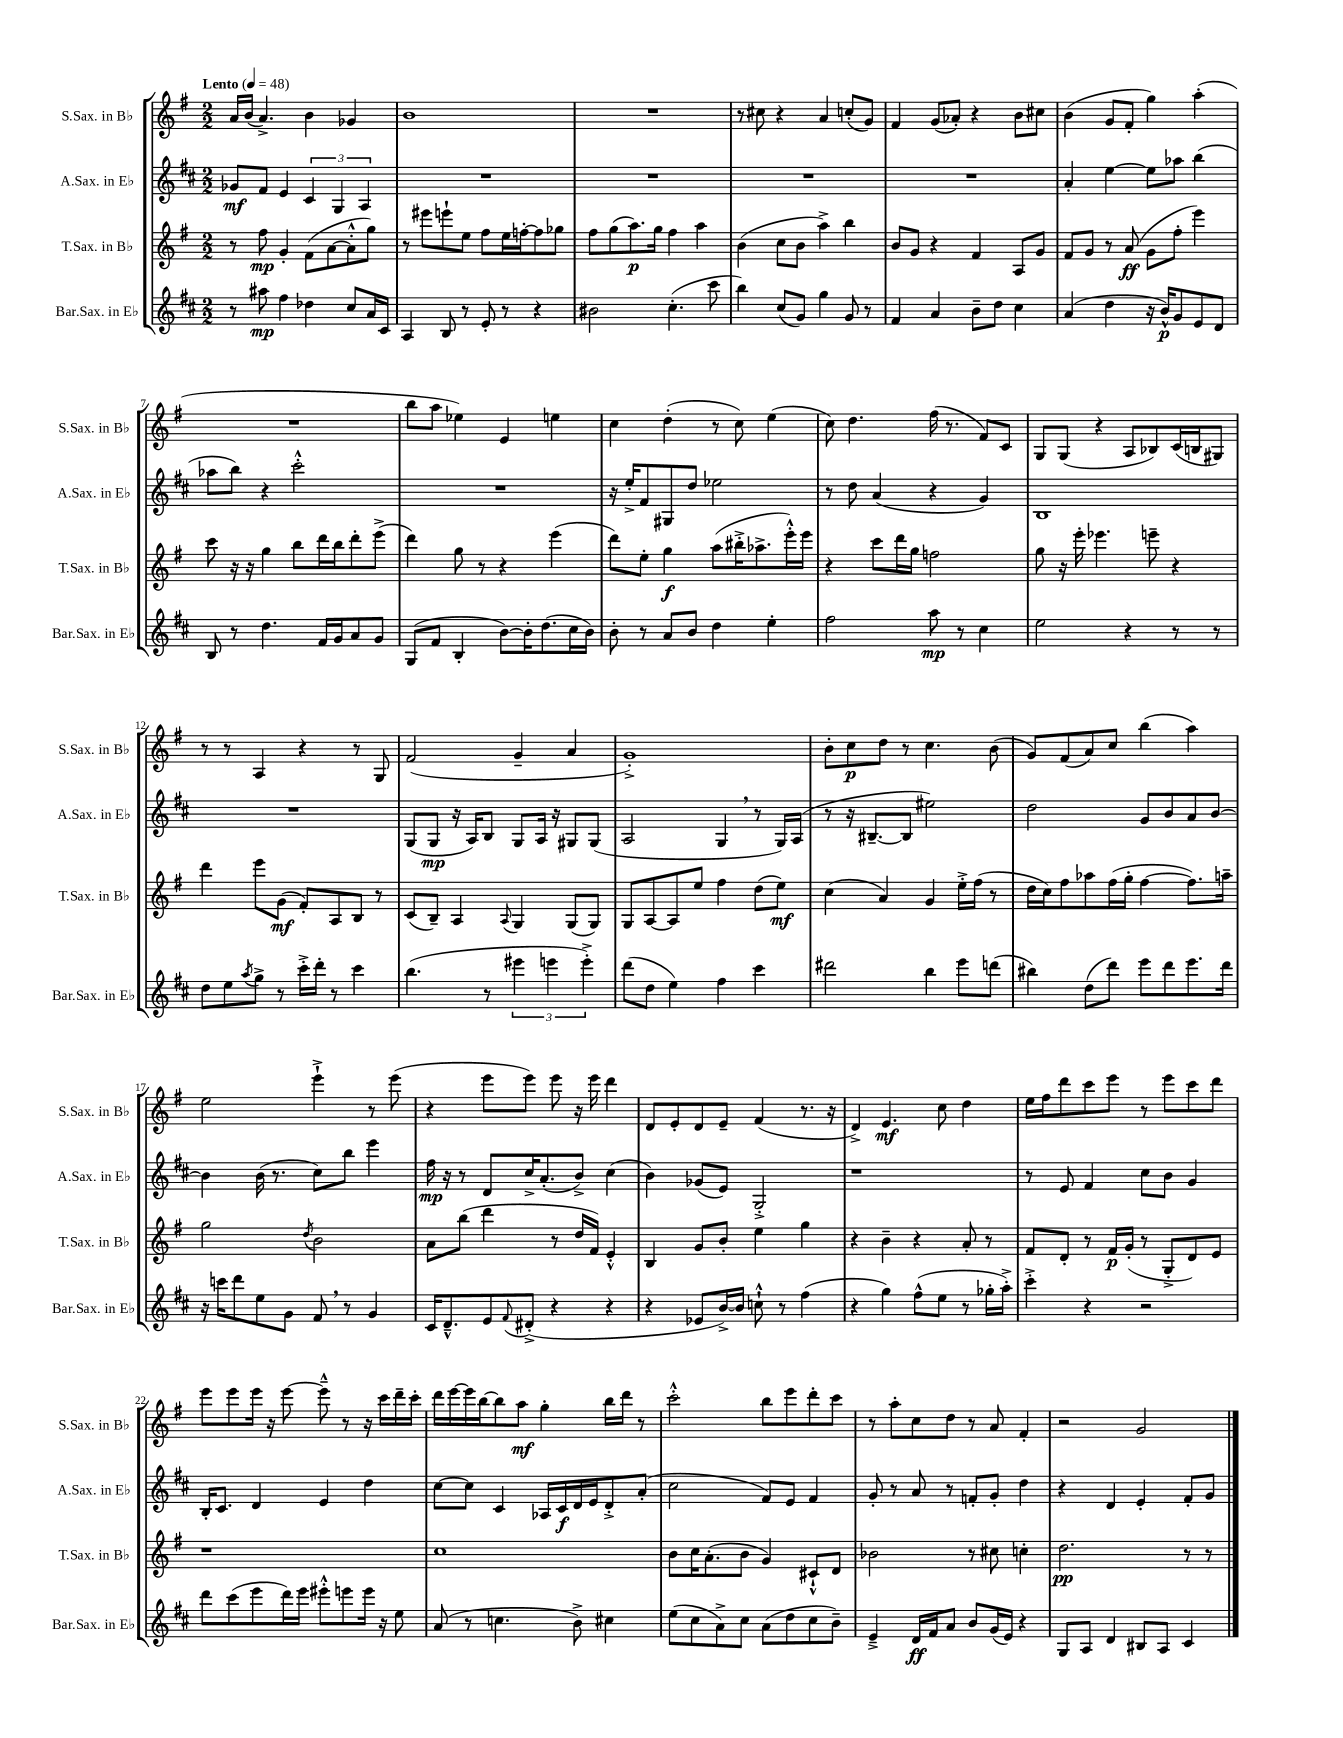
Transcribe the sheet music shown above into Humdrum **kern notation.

**kern	**kern	**kern	**kern
*staff4	*staff3	*staff2	*staff1
*clefG2	*clefG2	*clefG2	*clefG2
*k[f#c#]	*k[f#]	*k[f#c#]	*k[f#]
*M2/2	*M2/2	*M2/2	*M2/2
*MM48	*MM48	*MM48	*MM48
8r	8r	8g-	16a
.	.	.	(16b
8aa#	8ff#	8f#	4.a^)
4ff#	4g'	4e	.
4dd-	(8f#	6c#	4b
.	[8a	.	.
.	.	6G	.
8cc#	8a'^^]	.	4g-
.	.	6A	.
16a	8gg)	.	.
16c#	.	.	.
=	=	=	=
4A	8r	1r	1b
.	8eee#	.	.
8B	8eee`	.	.
8r	8ee	.	.
8e'	8ff#	.	.
8r	16ee	.	.
.	[16ff'	.	.
4r	8ff]	.	.
.	8gg-	.	.
=	=	=	=
2b#	8ff#	1r	1r
.	(8gg	.	.
.	8.aa)	.	.
.	16gg	.	.
(4.cc#'	4ff#	.	.
.	4aa	.	.
8ccc#	.	.	.
=	=	=	=
4bb)	(4b	1r	8r
.	.	.	8cc#
(8cc#	8cc	.	4r
8g)	8b	.	.
4gg	4aa^)	.	4a
8g	4bb	.	(8cc'
8r	.	.	8g)
=	=	=	=
4f#	8b	1r	4f#
.	8g	.	.
4a	4r	.	(8g
.	.	.	8a-')
8b~	4f#	.	4r
8dd	.	.	.
4cc#	8A	.	8b
.	8g	.	8cc#
=	=	=	=
(4a	8f#	4a'	(4b
.	8g	.	.
4dd	8r	[4ee	8g
.	(8a	.	8f#'
16r	8g	8ee]	4gg)
16b^^)	.	.	.
8g	8ff#'	8aa-	.
8e	4eee)	(4bb	(4aa'
8d	.	.	.
=	=	=	=
8B	8ccc	8aa-	1r
8r	16r	8bb)	.
.	16r	.	.
4.dd	4gg	4r	.
.	8bb	2ccc#'^^	.
16f#	16ddd	.	.
16g	16bb	.	.
8a	8ddd'	.	.
8g	(8eee^	.	.
=	=	=	=
(8G	4ddd)	1r	8bb
8f#	.	.	8aa
4B'	8gg	.	4ee-)
.	8r	.	.
[8b)	4r	.	4e
16b']	.	.	.
(8.dd	.	.	.
.	(4eee	.	4ee
16cc#	.	.	.
16b)	.	.	.
=	=	=	=
8b'	8ddd)	16r	4cc
.	.	16ee'^	.
8r	8ee'	8f#	.
8a	4gg	8G#	(4dd'
8b	.	8dd	.
4dd	(8aa	2ee-	8r
.	16bb#'^	.	8cc)
.	8.aa-^	.	.
4ee'	.	.	(4ee
.	16eee'^^)	.	.
.	16eee	.	.
=	=	=	=
2ff#	4r	8r	8cc)
.	.	8dd	4.dd
.	8ccc	(4a	.
.	16ddd	.	.
.	16gg	.	.
8aa	2ff	4r	(16ff#
.	.	.	8.r
8r	.	.	.
4cc#	.	4g)	8f#)
.	.	.	8c
=	=	=	=
2ee	8gg	1B	8G
.	16r	.	(8G
.	16eee'	.	.
.	4.eee-	.	4r
4r	.	.	8A
.	8eee~	.	8B-)
8r	4r	.	(16c
.	.	.	16B
8r	.	.	8G#)
=	=	=	=
8dd	4ddd	1r	8r
8ee	.	.	8r
8qaa	.	.	.
8gg^	8eee	.	4A
8r	(8g	.	.
16ccc#'^	8f#')	.	4r
16ddd'	.	.	.
8r	8A	.	.
4ccc#	8B	.	8r
.	8r	.	8G
=	=	=	=
(4.bb	(8c	(8G	(2f#
.	8B~)	8G	.
.	4A	16r	.
.	.	16A)	.
8r	.	8B	.
.	8qqA	.	.
6eee#	4G	8G	4g~
.	.	16A	.
6eee	.	.	.
.	.	16r	.
.	(8G	8G#	4a
6eee'^)	.	.	.
.	8G)	(8G#	.
=	=	=	=
(8ddd	8G	2A	1g'^)
8dd	[8A	.	.
4ee)	8A]	.	.
.	8ee	.	.
4ff#	4ff#	4G	.
4ccc#	(8dd	8r	.
.	8ee)	16G)	.
.	.	(16A	.
=	=	=	=
2ddd#	(4cc	8r	8b'
.	.	16r	8cc
.	.	[8.B#~	.
.	4a)	.	8dd
.	.	8B#]	8r
4bb	4g	2ee#)	4.cc
8eee	16ee'^	.	.
.	(16ff#	.	.
(8ddd	8r	.	(8b
=	=	=	=
4bb#)	16dd	2dd	8g)
.	16cc)	.	.
.	8ff#	.	(8f#
(8dd	8aa-	.	8a)
8ddd)	(16ff#	.	8cc
.	16gg'	.	.
8eee	[4ff#	8g	(4bb
8ddd	.	8b	.
8.eee	8.ff#])	8a	4aa)
.	.	[8b	.
16ddd	16aa~	.	.
=	=	=	=
16r	2gg	4b]	2ee
16ccc	.	.	.
8ddd	.	.	.
8ee	.	(16b	.
.	.	8.r	.
8g	.	.	.
.	8qdd	.	.
8f#	2b	8cc#)	4eee`^
8r	.	8bb	.
4g	.	4eee	8r
.	.	.	(8eee
=	=	=	=
16c#	8a	16ff#	4r
8.d~^^	.	16r	.
.	(8bb	8r	.
8e	4ddd	8d	8eee
8qqf#	.	.	.
(8d#'^	.	16cc#^	8eee)
.	.	(8.a'	.
4r	8r	.	8eee
.	16dd	8b^)	16r
.	16f#)	.	16eee
4r	4e'^^	(4cc#	4ddd
=	=	=	=
4r	4B	4b)	8d
.	.	.	8e'
8e-	8g	(8g-	8d
[16b^)	8b'	8e)	8e~
16b]	.	.	.
8cc`^^	4ee	2G'^	(4f#
8r	.	.	.
(4ff#	4gg	.	8.r
.	.	.	16r
=	=	=	=
4r	4r	1r	4d^)
4gg)	4b~	.	4.e
(8ff#^^	4r	.	.
8ee	.	.	8cc
8r	8a'	.	4dd
16gg-'	8r	.	.
16aa'^)	.	.	.
=	=	=	=
4ccc#'^	8f#	8r	16ee
.	.	.	16ff#
.	8d'	8e	8ddd
4r	8r	4f#	8ccc
.	16f#	.	8eee
.	(16g'	.	.
2r	8r	8cc#	8r
.	8G'^	8b	8eee
.	8d)	4g	8ccc
.	8e	.	8ddd
=	=	=	=
8ddd	1r	16B'	8eee
.	.	8.c#	.
(8ccc#	.	.	8eee
8eee	.	4d	16eee
.	.	.	16r
16ddd)	.	.	[8eee
16eee	.	.	.
8eee#'^^	.	4e	8eee~^^]
8eee	.	.	8r
16eee	.	4dd	16r
16r	.	.	16ccc
8ee	.	.	16ddd~
.	.	.	16ccc'
=	=	=	=
(8a	1cc	[8cc#	16ddd
.	.	.	[16eee
8r	.	8cc#]	16eee]
.	.	.	[16bb
4.cc	.	4c#	8bb]
.	.	.	8aa
.	.	16A-	4gg'
.	.	16c#	.
8b^)	.	16d	.
.	.	16e	.
4cc#	.	8d'^	16bb
.	.	.	16ddd
.	.	(8a'	8r
=	=	=	=
(8ee	8b	2cc#	2ccc'^^
8cc#	16cc	.	.
.	(8.a'	.	.
8a^)	.	.	.
8cc#	8b	.	.
(8a	4g)	8f#)	8bb
8dd	.	8e	8eee
8cc#	8c#`^^	4f#	8ddd'
8b~)	8d	.	8ccc
=	=	=	=
4e~^	2b-	8g'	8r
.	.	8r	8aa'
16d	.	8a	8cc
16f#	.	.	.
8a	.	8r	8dd
8b	8r	8f'	8r
(16g	8cc#	8g'	8a
16e)	.	.	.
4r	4cc'	4dd	4f#'
=	=	=	=
8G	2.dd	4r	2r
8A	.	.	.
4d	.	4d	.
8B#	.	4e'	2g
8A	.	.	.
4c#	8r	8f#'	.
.	8r	8g	.
==	==	==	==
*-	*-	*-	*-
